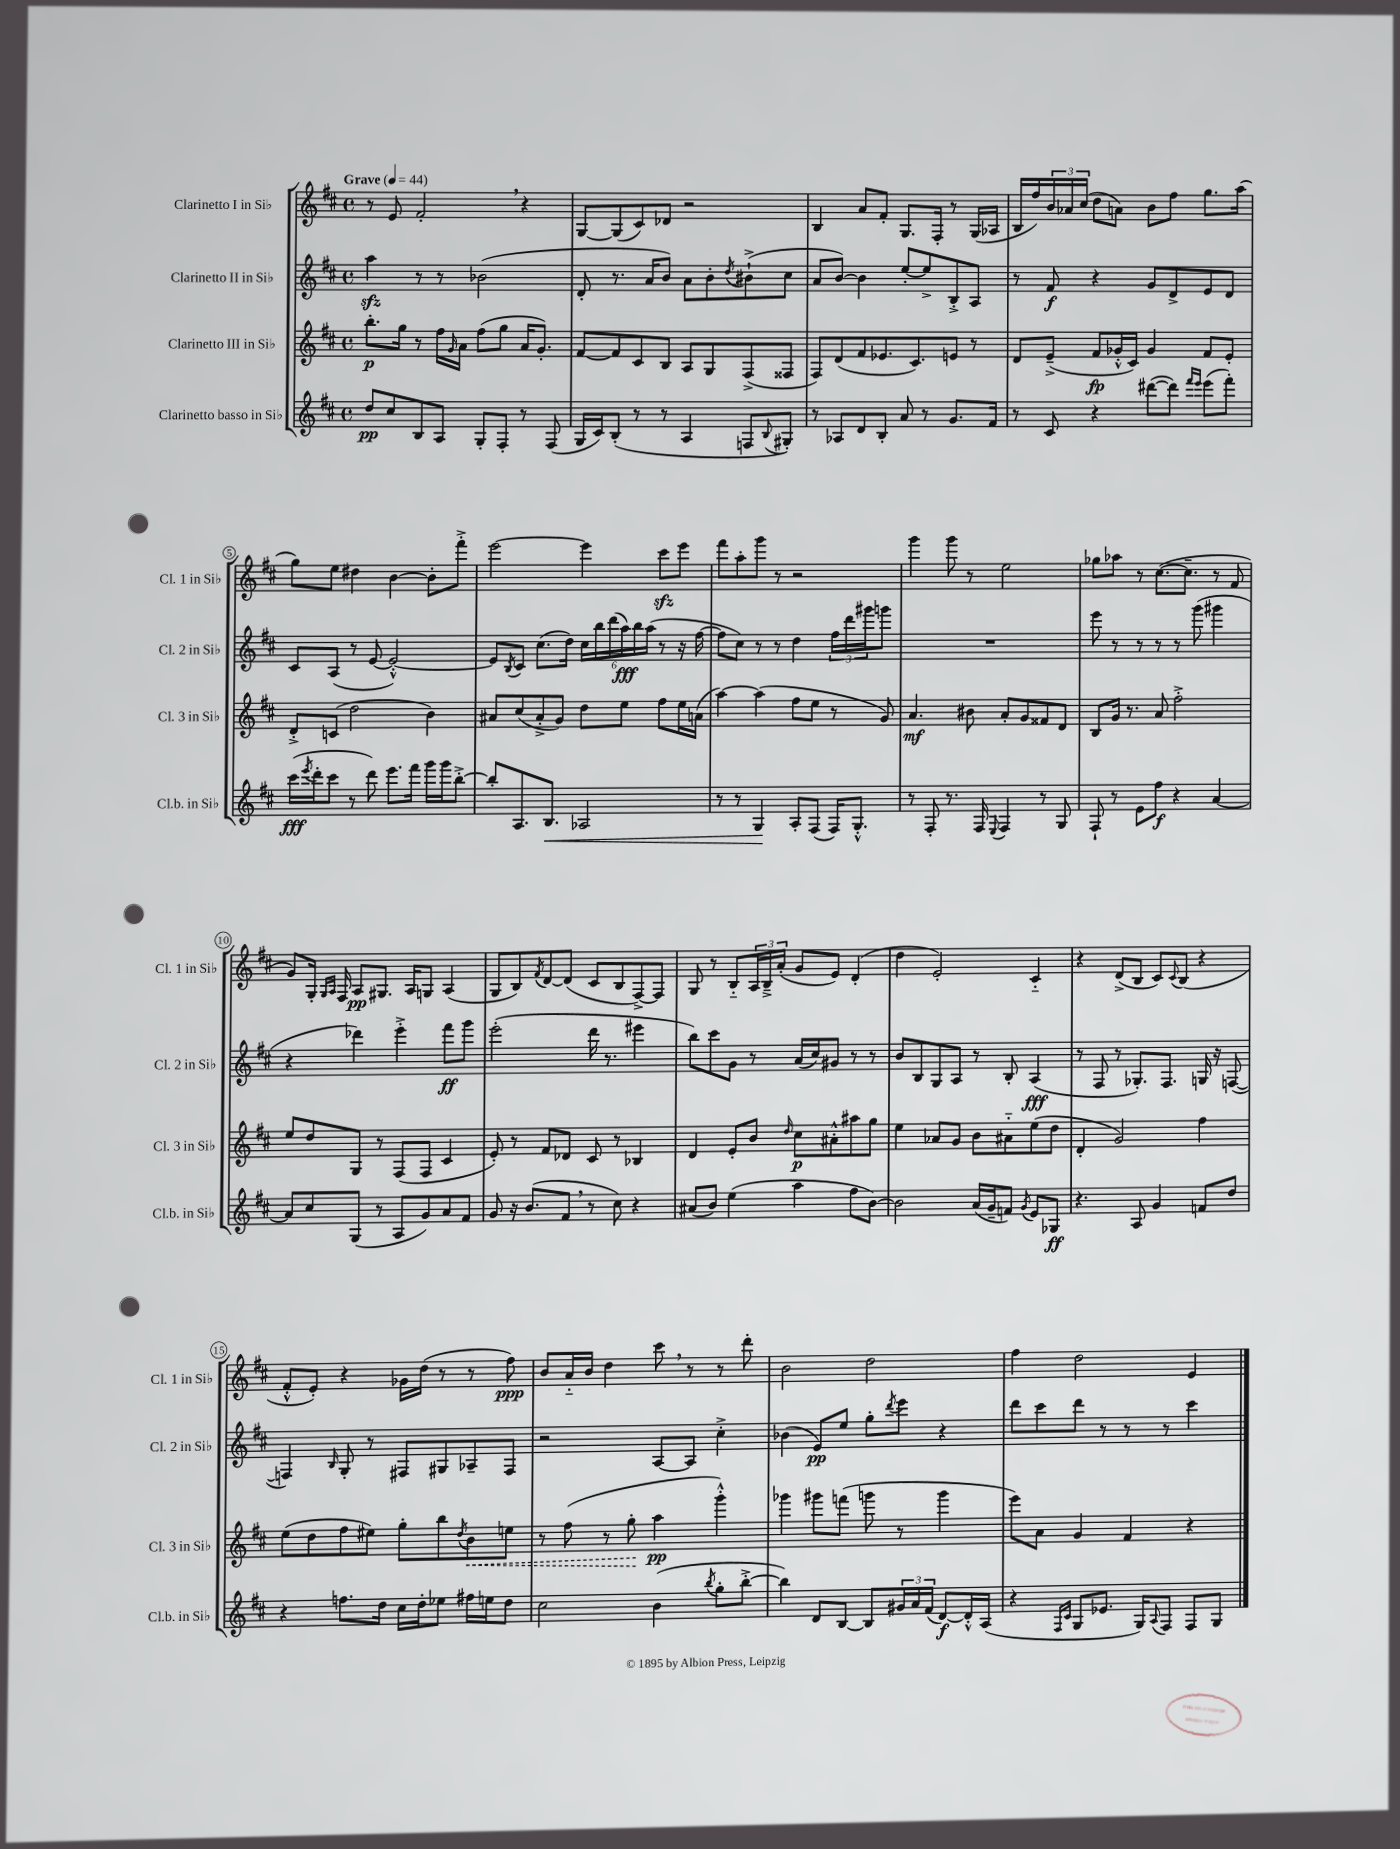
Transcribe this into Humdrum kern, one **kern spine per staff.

**kern	**dynam	**kern	**dynam	**kern	**dynam	**kern	**dynam
*part4	*part4	*part3	*part3	*part2	*part2	*part1	*part1
*staff4	*staff4	*staff3	*staff3	*staff2	*staff2	*staff1	*staff1
*I"Clarinetto basso in Si♭	*	*I"Clarinetto III in Si♭	*	*I"Clarinetto II in Si♭	*	*I"Clarinetto I in Si♭	*
*I'Cl.b. in Si♭	*	*I'Cl. 3 in Si♭	*	*I'Cl. 2 in Si♭	*	*I'Cl. 1 in Si♭	*
*clefG2	*	*clefG2	*	*clefG2	*	*clefG2	*
*k[f#c#]	*	*k[f#c#]	*	*k[f#c#]	*	*k[f#c#]	*
*M4/4	*	*M4/4	*	*M4/4	*	*M4/4	*
*met(c)	*	*met(c)	*	*met(c)	*	*met(c)	*
*MM44	*	*MM44	*	*MM44	*	*MM44	*
=1	=1	=1	=1	=1	=1	=1	=1
!	!	!	!	!	!	!LO:TX:a:B:t=Grave	!
8dd/L	pp	8.bb'\L	p	4aazz\	.	8r	.
8cc#/	.	.	.	.	.	8e/	.
.	.	16gg\Jk	.	.	.	.	.
8B/	.	8r	.	8r	.	2f#',/	.
8A/J	.	16ff#\LL	.	8r	.	.	.
.	.	16qqg/	.	.	.	.	.
.	.	16a\JJ	.	.	.	.	.
8G'/L	.	(8ff#\L	.	(2b-X\	.	.	.
8F#'/J	.	8gg\J	.	.	.	.	.
8r	.	16a/KL	.	.	.	4r	.
.	.	8.g'/J)	.	.	.	.	.
(8F#/	.	.	.	.	.	.	.
=2	=2	=2	=2	=2	=2	=2	=2
16G/LL	.	[8f#/L	.	8d'/	.	[8G/L	.
16c#/J)	.	.	.	.	.	.	.
(8B'/J	.	8f#/]	.	8.r	.	(8G/]	.
8r	.	8c#/	.	.	.	8c#/)	.
.	.	.	.	16a/KL	.	.	.
8r	.	8B/J	.	8b/J)	.	8d-X/J	.
4A/	.	8A/L	.	8a\L	.	2r	.
.	.	8G/	.	8b'\	.	.	.
.	.	.	.	8qdd/	.	.	.
8Fn/L	.	(8F#^/	.	(8b#X`^\	.	.	.
8qqB/	.	.	.	.	.	.	.
8G#X'/J)	.	8F##X/J	.	8cc#\J	.	.	.
=3	=3	=3	=3	=3	=3	=3	=3
8r	.	8F#/L)	.	8a/L	.	4B/	.
8A-X/L	.	(8d/	.	[8b/J)	.	.	.
8d/	.	8f#/	.	4b\]	.	8a/L	.
8B'/J	.	8.e-X/	.	.	.	8f#'/J	.
8a/	.	.	.	[8ee'/L	.	8.G/L	.
.	.	8.c#/)	.	.	.	.	.
8r	.	.	.	8ee^/]	.	.	.
.	.	.	.	.	.	16F#'/Jk	.
8.g/L	.	8en/J	.	8B'^/	.	8r	.
.	.	8r	.	8A/J	.	(16G/LL	.
16f#/Jk	.	.	.	.	.	16A-X/JJ	.
=4	=4	=4	=4	=4	=4	=4	=4
8r	.	8d/L	.	8r	.	16B/LL	.
.	.	.	.	.	.	16ff#/)	.
8c#/	.	(8e~^/J	.	8f#/	f	24b/	.
.	.	.	.	.	.	24a-X/	.
.	.	.	.	.	.	(24cc#/JJ	.
4r	.	8f#/L	fp	4r	.	8dd\L	.
.	.	16g-X'^^/L	.	.	.	8an\J)	.
.	.	16c#/JJ)	.	.	.	.	.
([8ddd#X\L	.	4g-/	.	8g/L	.	8b\L	.
8ddd#\J])	.	.	.	8d^/	.	8ff#\J	.
16qqfff#/LL	.	.	.	.	.	.	.
16qqeee/JJ	.	.	.	.	.	.	.
(8eee\L	.	8f#/L	.	8e/	.	8.gg\L	.
8fff#'\J)	.	8e'/J	.	8d/J	.	.	.
.	.	.	.	.	.	(16aa\Jk	.
!!LO:LB:g=z
=5	=5	=5	=5	=5	=5	=5	=5
(16ccc#\LL	fff	8d'^/L	.	8c#/L	.	8gg\L)	.
8qeee/	.	.	.	.	.	.	.
16ddd'\J	.	.	.	.	.	.	.
8ccc#\J	.	(8cn/J	.	(8A/J	.	8ee\J	.
8r	.	2dd\	.	8r	.	4dd#X\	.
8ddd\)	.	.	.	[8e/	.	.	.
8.eee\L	.	.	.	2e'^^/_)	.	[4b\	.
16fff#\Jk	.	.	.	.	.	.	.
16ggg\LL	.	4b\)	.	.	.	8b'\L]	.
16ggg\J	.	.	.	.	.	.	.
[8bb'^\J	.	.	.	.	.	8fff#'^\J	.
=6	=6	=6	=6	=6	=6	=6	=6
8bb'/L]	.	8a#X/L	.	8e/L]	.	[2eee\	.
.	.	.	.	8qB/	.	.	.
8.A/	.	(8cc#/	.	8c#/J	.	.	.
.	.	8a#'^/	.	(8.cc#\L	.	.	.
!	!LO:HP:b	!	!	!	!	!	!
8.B/J	<	.	.	.	.	.	.
.	.	8g/J)	.	.	.	.	.
.	.	.	.	16dd\Jk)	.	.	.
2A-X/	.	8dd\L	.	24cc#\LL	.	4eee\]	.
.	.	.	.	24bb\	.	.	.
.	.	.	.	(24ddd\	.	.	.
.	.	8ee\J	.	24aa\)	fff	.	.
.	.	.	.	24bb\	.	.	.
.	.	.	.	(24aa\JJ	.	.	.
.	.	8ff#\L	.	8r	.	8ccc#zz\L	.
.	.	16ee\L	.	16r	.	8eee\J	.
.	.	(16an\JJ	.	[16ff#\	.	.	.
=7	=7	=7	=7	=7	=7	=7	=7
8r	.	[4aa\)	.	8ff#\L]	.	8fff#\L	.
8r	.	.	.	8cc#\J)	.	8aa'\	.
4G/	.	(4aa\]	.	8r	.	8ggg\J	.
.	.	.	.	8r	.	8r	.
8A'/L	[	8ff#\L	.	4dd\	.	2r	.
(8F#/J	.	8ee\J	.	.	.	.	.
16F#/KL)	.	8r	.	24ff#\LL	.	.	.
.	.	.	.	24ddd\	.	.	.
8.G'^^/J	.	.	.	.	.	.	.
.	.	.	.	24ggg#X\J	.	.	.
.	.	8g/)	.	8gggn\J	.	.	.
=8	=8	=8	=8	=8	=8	=8	=8
8r	.	4.a/	mf	1r	.	4ggg\	.
8F#'/	.	.	.	.	.	.	.
8.r	.	.	.	.	.	8ggg\	.
.	.	8b#X\	.	.	.	8r	.
16F#/	.	.	.	.	.	.	.
8qqE/	.	.	.	.	.	.	.
4F#/	.	8a'/L	.	.	.	2ee\	.
.	.	8g/	.	.	.	.	.
8r	.	8f##X/	.	.	.	.	.
8G/	.	8d/J	.	.	.	.	.
=9	=9	=9	=9	=9	=9	=9	=9
8F#`/	.	8B/L	.	8eee\	.	8gg-X\L	.
8r	.	16g/Jk	.	8r	.	8aa-X\J	.
.	.	8.r	.	.	.	.	.
8e\L	.	.	.	8r	.	8r	.
8ff#\J	f	8a/	.	8r	.	([8.cc#\L	.
4r	.	2ff#'^\	.	8r	.	.	.
.	.	.	.	.	.	8.cc#~\J]	.
.	.	.	.	(8ggg\	.	.	.
[4a/	.	.	.	4ggg#X\	.	8r	.
.	.	.	.	.	.	8f#/	.
!!LO:LB:g=z
=10	=10	=10	=10	=10	=10	=10	=10
8a/L]	.	8ee/L	.	4r	.	8g/L)	.
8cc#/	.	8dd/	.	.	.	16G'/Jk	.
.	.	.	.	.	.	16qqG/LL	.
.	.	.	.	.	.	16qqA/JJ	.
.	.	.	.	.	.	16F#/	.
(8G/J	.	8G/J	.	4ddd-X\)	.	8A/L	pp
8r	.	8r	.	.	.	8.G#X/J	.
8A/L	.	(8F#/L	.	4eee'^\	.	.	.
.	.	.	.	.	.	16A/KL	.
8g/)	.	8F#/J	.	.	.	8Gn/J	.
8a/	.	4c#/	.	8fff#\L	ff	(4A/	.
8f#/J	.	.	.	8ggg\J	.	.	.
=11	=11	=11	=11	=11	=11	=11	=11
8g/	.	8e'/)	.	(2eee'\	.	8G/L	.
16r	.	8r	.	.	.	8B/)	.
(8.b/L	.	.	.	.	.	.	.
.	.	.	.	.	.	8qf#/	.
.	.	8f#/L	.	.	.	[8d/	.
8f#,/J	.	8d-X/J	.	.	.	(8d/J]	.
8r	.	8c#/	.	16ddd\	.	8c#/L	.
.	.	.	.	8.r	.	.	.
8cc#\)	.	8r	.	.	.	8B/	.
4r	.	4B-X/	.	4eee#X\	.	[8F#^/)	.
.	.	.	.	.	.	8F#/J]	.
=12	=12	=12	=12	=12	=12	=12	=12
(8a#X/L	.	4d/	.	8bb\L)	.	8G/	.
8b/J)	.	.	.	8ccc#\	.	8r	.
(4ee\	.	8e'/L	.	8g\J	.	8B/L	.
.	.	8b/J	.	8r	.	24A/L	.
.	.	.	.	.	.	24B~^/	.
.	.	.	.	.	.	(24a'/JJ	.
.	.	16qqdd/	.	.	.	.	.
4aa\	.	8cc#\L	p	(16a/LL	.	8g/L	.
.	.	.	.	16cc#/J)	.	.	.
.	.	8a#X'^^\	.	8g#X/J	.	8e/J)	.
8ff#\L	.	8aa#X\	.	8r	.	(4d'/	.
[8b\J)	.	8gg\J	.	8r	.	.	.
=13	=13	=13	=13	=13	=13	=13	=13
2b\]	.	4ee\	.	8b/L	.	4dd\	.
.	.	.	.	8B/	.	.	.
.	.	8a-X/L	.	8G/	.	2e'/)	.
.	.	8g/J	.	8A/J	.	.	.
(16a/LL	.	8b\L	.	8r	.	.	.
16g~/J	.	.	.	.	.	.	.
8fn/J)	.	8a#X\	.	8B'/	.	.	.
8qg/	.	.	.	.	.	.	.
8e/L	.	(8ee\	.	(4A/	fff	4c#/	.
8G-X/J	ff	8dd\J	.	.	.	.	.
=14	=14	=14	=14	=14	=14	=14	=14
4.r	.	4d'/	.	8r	.	4r	.
.	.	.	.	8F#/	.	.	.
.	.	2g/)	.	8r	.	(8d^/L	.
8A/	.	.	.	8.G-X'/L)	.	8B/J	.
4g/	.	.	.	.	.	8c#/L)	.
.	.	.	.	8.F#/J	.	.	.
.	.	.	.	.	.	8qqc#/	.
.	.	.	.	.	.	(8B/J	.
8fn/L	.	4ff#\	.	16Gn/	.	4r	.
.	.	.	.	16r	.	.	.
8dd/J	.	.	.	([8Fn/	.	.	.
!!LO:LB:g=z
=15	=15	=15	=15	=15	=15	=15	=15
4r	.	(8ee\L	.	4Fn/])	.	8f#'^^/L	.
.	.	8dd\	.	.	.	8e'/J)	.
.	.	.	.	16qqB/	.	.	.
8.ffn\L	.	8ff#\	.	8G'/	.	4r	.
.	.	8ee#X\J)	.	8r	.	.	.
16dd\Jk	.	.	.	.	.	.	.
16cc#\LL	.	8gg'\L	.	8F#X/L	.	16g-X\LL	.
16dd'\J	.	.	.	.	.	(16dd\JJ	.
8ee-X\J	.	8bb\	.	8G#X/	.	8r	.
.	.	8qdd/	.	.	.	.	.
!	!	!	!LO:HP:b	!	!	!	!
16ff#X\LL	.	8b\	<	8A-X~/	.	8r	.
16een\J	.	.	.	.	.	.	.
8dd\J	.	8een\J	.	8F#/J	.	8ff#\)	ppp
=16	=16	=16	=16	=16	=16	=16	=16
2cc#\	.	8r	.	2r	.	8b/L	.
.	.	(8ff#\	.	.	.	16a/L	.
.	.	.	.	.	.	16b/JJ	.
.	.	8r	.	.	.	4dd\	.
.	.	8gg'\	.	.	.	.	.
(4b\	.	4aa\	[ pp	[8A/L	.	8ccc#,\	.
.	.	.	.	8A/J]	.	8r	.
8qbb/	.	.	.	.	.	.	.
8gg'\L	.	4ggg'^^\)	.	4cc#'^\	.	8r	.
[8bb'^\J	.	.	.	.	.	8ddd'\	.
=17	=17	=17	=17	=17	=17	=17	=17
4bb\])	.	4ggg-X\	.	(4b-X\	.	2b\	.
8d/L	.	8ggg#X\L	.	8e/L)	pp	.	.
[8B/J	.	(8fffn\J	.	8ee/J	.	.	.
8B/L]	.	8gggn\	.	8gg'\L	.	2dd\	.
.	.	.	.	8qddd/	.	.	.
24g#X/L	.	8r	.	8eee\J	.	.	.
24a/	.	.	.	.	.	.	.
(24f#/JJ	.	.	.	.	.	.	.
[8d/L)	f	4ggg\	.	4r	.	.	.
16d'^^/L]	.	.	.	.	.	.	.
(16A/JJ	.	.	.	.	.	.	.
=18	=18	=18	=18	=18	=18	=18	=18
4r	.	8eee\L)	.	8ddd\L	.	4ff#\	.
.	.	8a\J	.	8ccc#\	.	.	.
16qqF#/LL	.	.	.	.	.	.	.
16qqc#/JJ	.	.	.	.	.	.	.
8G/L	.	4g/	.	8ddd\J	.	2dd\	.
8.e-X/J	.	.	.	8r	.	.	.
.	.	4f#/	.	8r	.	.	.
16G/KL)	.	.	.	.	.	.	.
8qqA/	.	.	.	.	.	.	.
8F#/J	.	.	.	8r	.	.	.
8F#/L	.	4r	.	4ccc#\	.	4e/	.
8G/J	.	.	.	.	.	.	.
==	==	==	==	==	==	==	==
*-	*-	*-	*-	*-	*-	*-	*-
